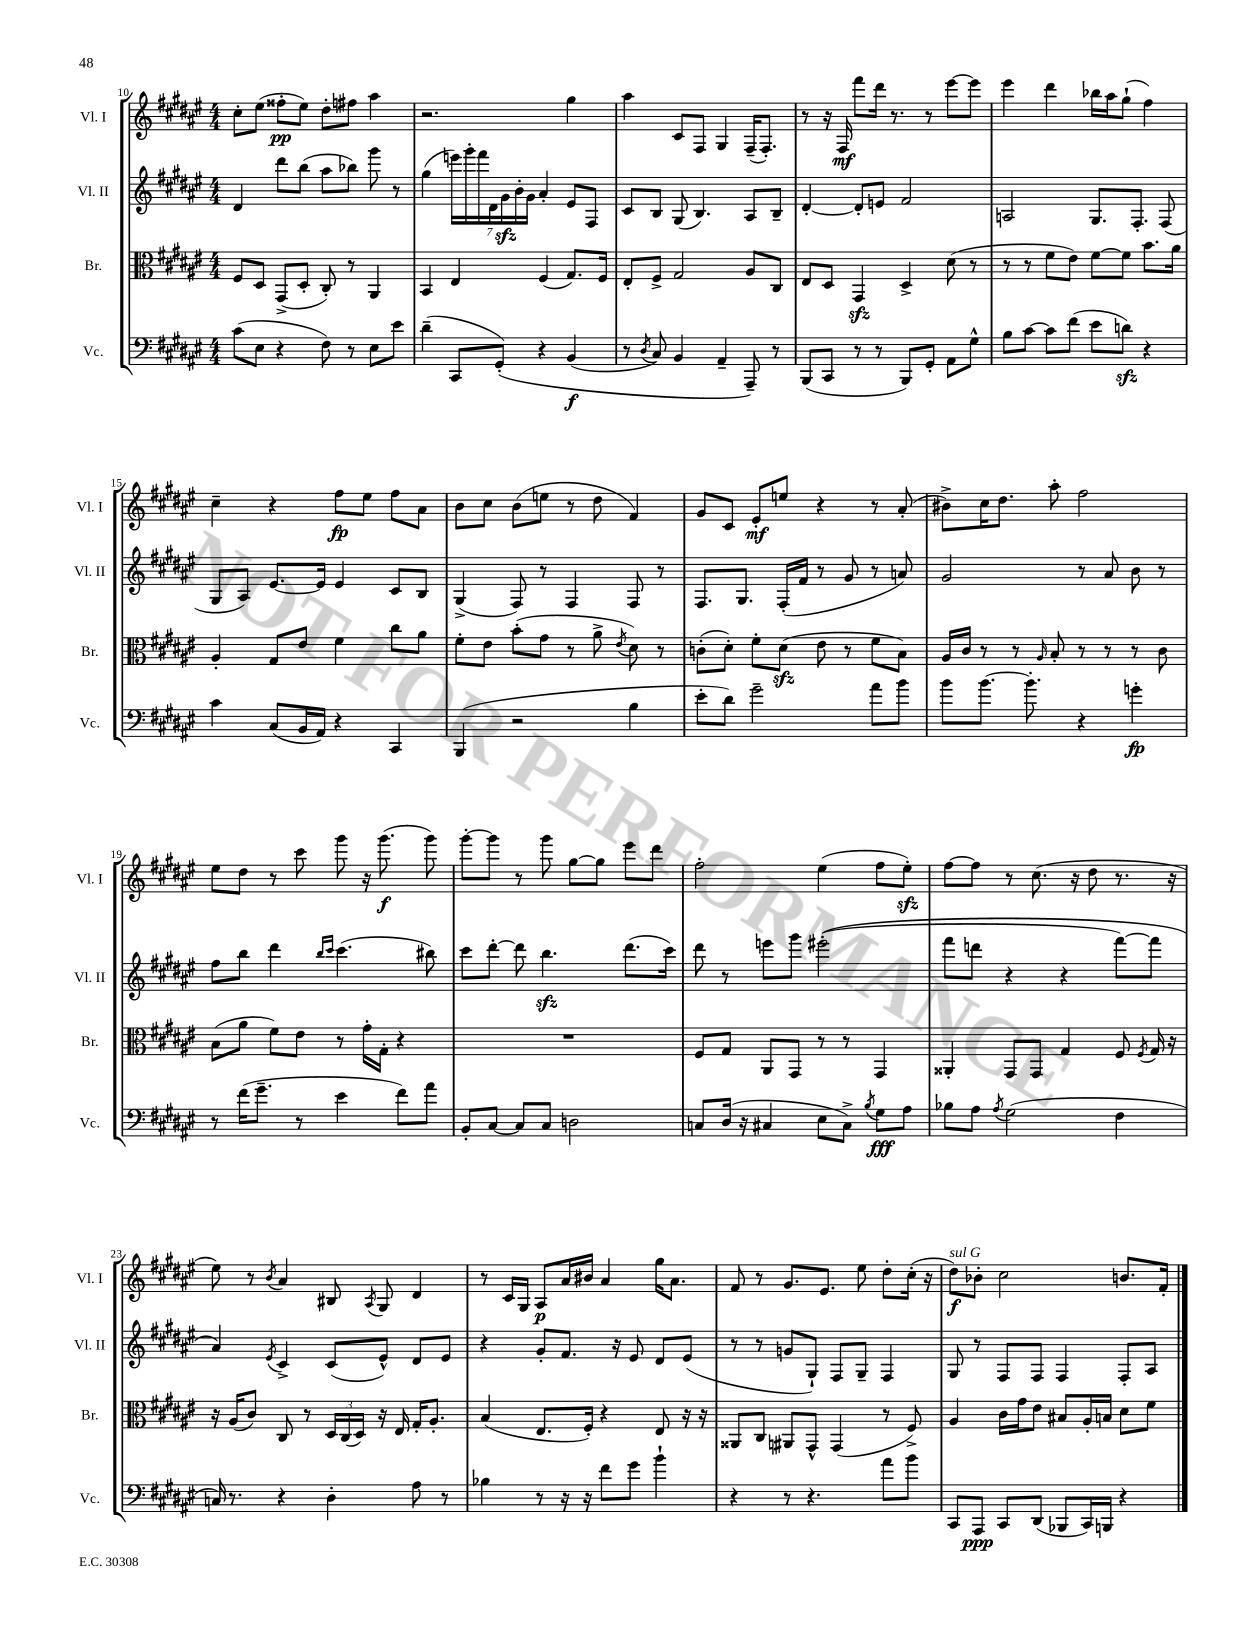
<<
\new StaffGroup <<
\new Staff = "s0" \with { instrumentName = "Vl. I" shortInstrumentName = "Vl. I" } {
    \clef treble \key fis \major \numericTimeSignature \time 4/4
    \autoBeamOff cis''8[-. eis''8]( fisis''8[-.\pp eis''8]) dis''8[-. fis''8] ais''4 |
    r2. gis''4 |
    ais''4 cis'8[ fis8] gis4 fis16[--( fis8.]-.) |
    r8 r16 fis16\mf fis'''8[ dis'''16] r8. r8 eis'''8[~ eis'''8] |
    eis'''4 dis'''4 bes''16[ ais''16 gis''8]-!( fis''4) |
    cis''4-- r4 fis''8[\fp eis''8] fis''8[ ais'8] |
    b'8[ cis''8] b'8[( e''8] r8 dis''8 fis'4) |
    gis'8[ cis'8] eis'8[-.\mf e''8] r4 r8 ais'8-.( |
    bis'8[->) cis''16 dis''8.] ais''8-. fis''2 |
    eis''8[ dis''8] r8 cis'''8 gis'''8 r16 gis'''8.\f( gis'''8) |
    gis'''8[~-. gis'''8] r8 gis'''8 gis''8[~ gis''8] eis'''8[ dis'''8] |
    fis''2-. eis''4( fis''8[ eis''8]-.\sfz) |
    fis''8[~ fis''8] r8 cis''8.( r16 dis''8 r8. r16 |
    eis''8) r8 \acciaccatura { b'8 } ais'4 bis8 \acciaccatura { ais8 } gis8 dis'4 |
    r8 cis'16[ gis16] ais8[\p ais'16 bis'16] ais'4 gis''16[ ais'8.] |
    fis'8 r8 gis'8.[ eis'8.] eis''8 dis''8[-. cis''16]-.( r16 |
    dis''8[\f^\markup { \italic "sul G" }) bes'8]-. cis''2 b'8.[ fis'16]-. \bar "|." |
}
\new Staff = "s1" \with { instrumentName = "Vl. II" shortInstrumentName = "Vl. II" } {
    \clef treble \key fis \major \numericTimeSignature \time 4/4
    \autoBeamOff dis'4 dis'''8[ b''8]( ais''8[ bes''8]) gis'''8 r8 |
    gis''4( \tuplet 7/4 { e'''16[) gis'''16-. fis'''16 dis'16 gis'16\sfz b'16-. gis'16] } ais'4-. eis'8[ fis8] |
    cis'8[ b8] gis8( b4.) ais8[ b8]-- |
    dis'4~-. dis'8[-. e'8] fis'2 |
    a2 gis8.[ fis8.]-. fis8( |
    gis8[ ais8]) eis'8.[~ eis'16] eis'4 cis'8[ b8] |
    gis4->( fis8) r8 fis4 fis8 r8 |
    fis8.[ gis8.] fis16[-.( fis'16] r8 gis'8 r8 a'8) |
    gis'2 r8 ais'8 b'8 r8 |
    fis''8[ b''8] dis'''4 \grace { b''16[ cis'''16] } cis'''4.( bis''8) |
    cis'''8[ dis'''8]~-. dis'''8 b''4.\sfz dis'''8.[( cis'''16]) |
    dis'''8 r8 e'''8[ gis'''8] eis'''2-.(\( |
    fis'''8[ d'''8] r4 r4 fis'''8[~) fis'''8] |
    ais'4\) \acciaccatura { eis'8 } cis'4-> cis'8[( eis'8]-^) dis'8[ eis'8] |
    r4 gis'8[-. fis'8.] r16 eis'8 dis'8[ eis'8]( |
    r8 r8 g'8[ gis8]-!) fis8[ gis8]-- fis4 |
    gis8 r8 fis8[ fis8] fis4 fis8[-. ais8] \bar "|." |
}
\new Staff = "s2" \with { instrumentName = "Br." shortInstrumentName = "Br." } {
    \clef alto \key fis \major \numericTimeSignature \time 4/4
    \autoBeamOff fis8[ dis8] gis,8[->( dis8]-. cis8-.) r8 ais,4 |
    b,4 eis4 fis4( gis8.[) fis16] |
    eis8[-. fis8]-> gis2 ais8[ cis8] |
    eis8[ dis8] gis,4\sfz dis4-> dis'8( r8 |
    r8 r8 fis'8[ eis'8]) fis'8[~ fis'8] b'8.[ ais'16] |
    ais4-. gis8[ eis'8] fis'4 cis''8[ ais'8] |
    fis'8[-. eis'8] b'8[-.( gis'8] r8 ais'8-> \acciaccatura { eis'8 } dis'8) r8 |
    c'8[-.( dis'8]-.) fis'8[-. dis'8]\sfz( eis'8 r8 fis'8[ b8]) |
    ais16[ cis'16] r8 r8 \grace { ais16 } b8-. r8 r8 r8 cis'8 |
    b8[( ais'8] fis'8[) eis'8] r8 gis'16[-. gis16]-. r4 |
    R1 |
    fis8[ gis8] ais,8[ gis,8] r8 r8 gis,4 |
    aisis,4-. gis,8[ gis,8] gis4 fis8 \acciaccatura { fis8 } gis16 r16 |
    r16 ais16[( cis'8]) cis8 r8 \tuplet 3/2 { dis16[ cis16( dis16]) } r16 eis16 gis16[-. ais8.]-. |
    b4( eis8.[ fis16]-.) r4 eis8 r16 r16 |
    aisis,8[ cis8] ais,8[ gis,8]-^ gis,4( r8 fis8->) |
    ais4 cis'16[ gis'16 eis'8] bis8[ ais16-. b16] dis'8[ fis'8] \bar "|." |
}
\new Staff = "s3" \with { instrumentName = "Vc." shortInstrumentName = "Vc." } {
    \clef bass \key fis \major \numericTimeSignature \time 4/4
    \autoBeamOff cis'8[( eis8] r4 fis8) r8 eis8[ eis'8] |
    dis'4--( cis,8[ gis,8]-.)\( r4 b,4\f( |
    r8 \acciaccatura { dis8 } cis8) b,4 ais,4-- ais,,8--\) r8 |
    b,,8[( cis,8] r8 r8 b,,8[) gis,8]-. ais,8[ gis8]-^ |
    b8[ cis'8]~ cis'8[ fis'8]( eis'8[ d'8]\sfz) r4 |
    cis'4 cis8[( b,16 ais,16]) r4 cis,4 |
    b,,4( r2 b4 |
    eis'8[-. dis'8]) gis'2-- ais'8[ b'8] |
    b'8[ b'8.]~ b'8.-. r4 g'4-.\fp |
    r8 fis'16[( gis'8.]-- r8 eis'4 fis'8[) ais'8] |
    b,8[-. cis8]~ cis8[ cis8] d2 |
    c8[ dis16]( r16 cis4 eis8[ cis8]->) \acciaccatura { b8 } gis8[\fff ais8] |
    bes8[ ais8] \acciaccatura { ais8 } gis2( fis4 |
    c16) r8. r4 dis4-. ais8 r8 |
    bes4 r8 r16 r16 fis'8[ gis'8] b'4-! |
    r4 r8 r4. ais'8[ b'8] |
    cis,8[ ais,,8]\ppp cis,8[ dis,8]( bes,,8[ cis,16) b,,16] r4 \bar "|." |
}
>>
>>
\layout { \context { \Score currentBarNumber = #10 } }
